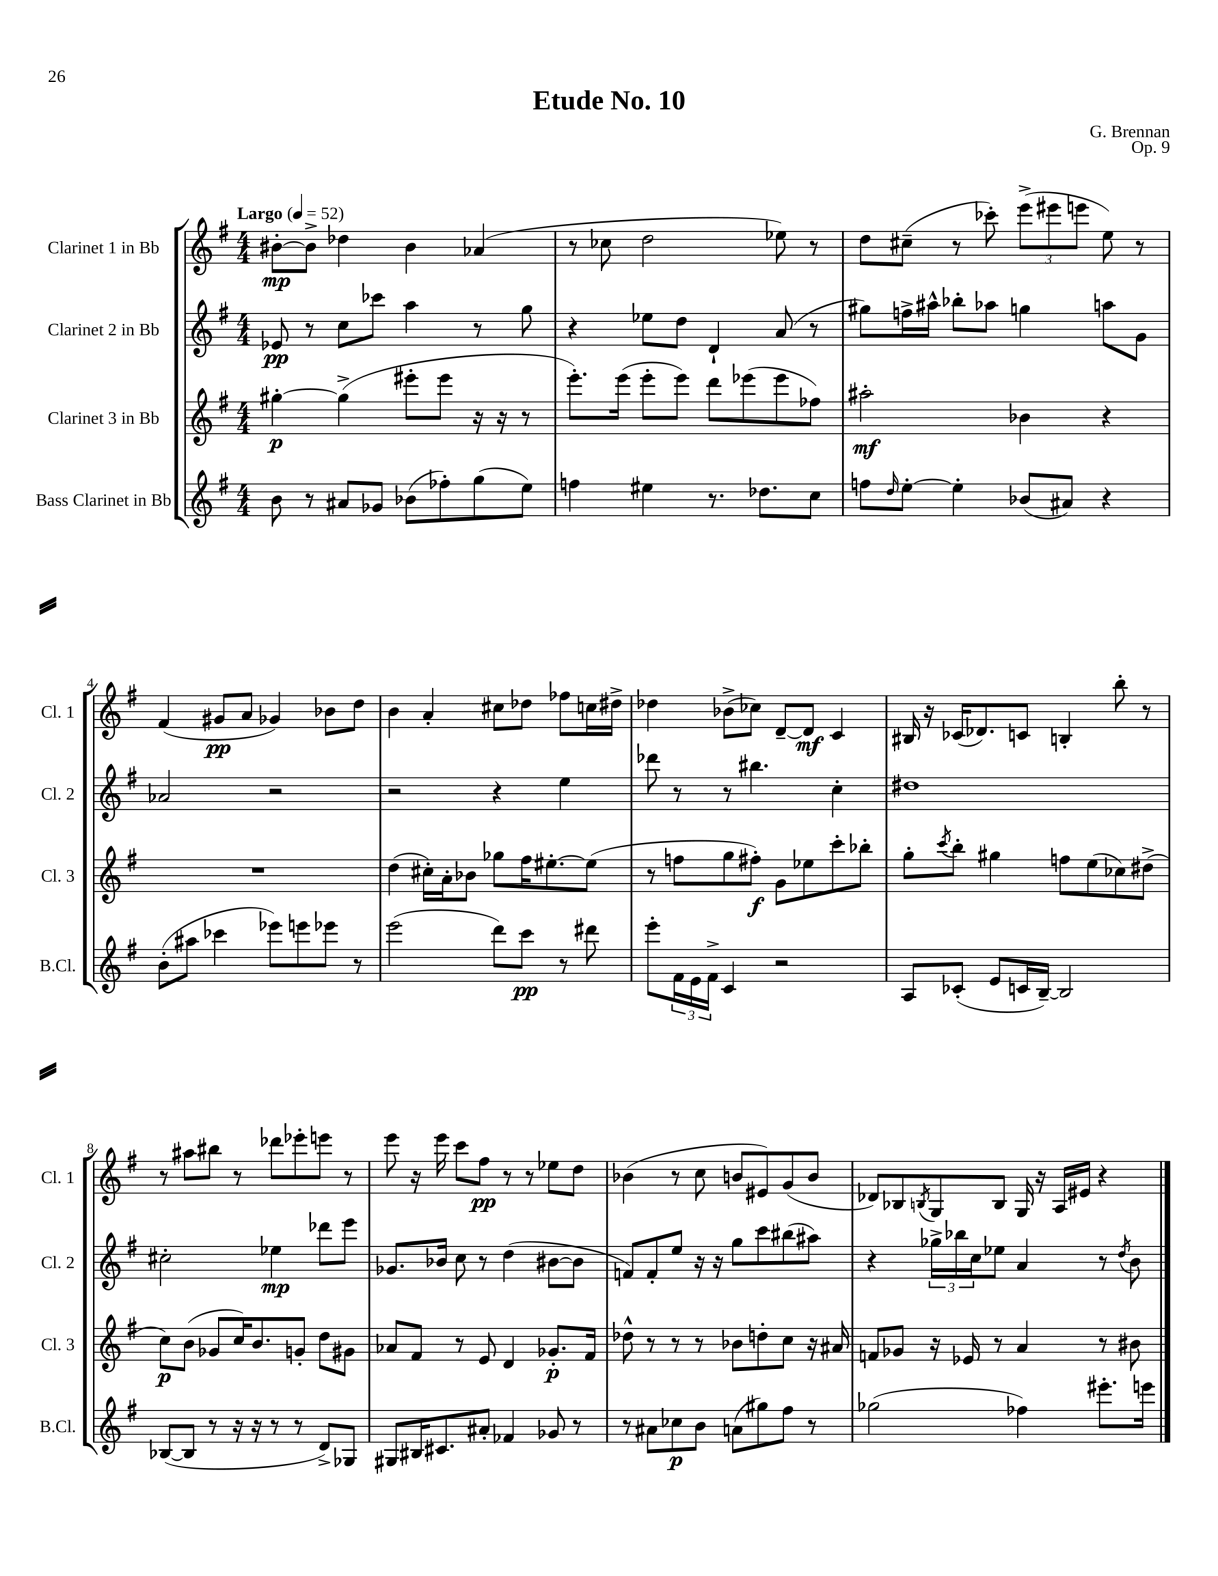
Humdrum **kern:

**kern	**kern	**kern	**kern
*staff4	*staff3	*staff2	*staff1
*clefG2	*clefG2	*clefG2	*clefG2
*k[f#]	*k[f#]	*k[f#]	*k[f#]
*M4/4	*M4/4	*M4/4	*M4/4
*MM52	*MM52	*MM52	*MM52
8b	[4gg#'	8e-	[8b#'
8r	.	8r	8b#^]
8a#	(4gg#^]	8cc	4dd-
8g-	.	8ccc-	.
(8b-	8eee#'	4aa	4b#
8ff-')	8eee#	.	.
(8gg	16r	8r	(4a-
.	16r	.	.
8ee)	8r	8gg	.
=	=	=	=
4ff	8.eee')	4r	8r
.	.	.	8cc-
.	(16eee	.	.
4ee#	8eee'	8ee-	2dd
.	8eee)	8dd	.
8.r	8ddd	4d`	.
.	(8eee-	.	.
8.dd-	.	.	.
.	8eee-	(8a	8ee-)
8cc	8ff-)	8r	8r
=	=	=	=
8ff	2aa#'	8gg#)	8dd
16qqdd	.	.	.
[8ee'	.	16ff^	(8cc#~
.	.	16aa#^^	.
4ee']	.	8bb-'	8r
.	.	8aa-	8ccc-')
(8b-	4b-	4gg	(12eee^
.	.	.	12eee#
8a#)	.	.	.
.	.	.	12eee
4r	4r	8aa	8ee)
.	.	8g	8r
=	=	=	=
(8b'	1r	2a-	(4f#
8aa#	.	.	.
4ccc-	.	.	8g#
.	.	.	8a
8eee-)	.	2r	4g-)
8eee	.	.	.
8eee-	.	.	8b-
8r	.	.	8dd
=	=	=	=
(2eee	(4dd	2r	4b
.	16cc#')	.	4a'
.	16a'	.	.
.	8b-	.	.
8ddd)	8gg-	4r	8cc#
8ccc	16ff#	.	8dd-
.	[8.ee#'	.	.
8r	.	4ee	8ff-
8ddd#	(8ee#]	.	16cc
.	.	.	16dd#^
=	=	=	=
8eee'	8r	8ddd-	4dd-
24f#	8ff	8r	.
24e	.	.	.
24f#^	.	.	.
4c	8gg	8r	(8b-^
.	8ff#')	4.bb#	8cc-)
2r	8g	.	[8d~
.	8ee-	.	8d]
.	8ccc'	4cc'	4c
.	8bb-'	.	.
=	=	=	=
8A	8gg'	1dd#	16B#
.	.	.	16r
.	8qccc	.	.
(8c-'	8bb'	.	(16c-
.	.	.	8.d-)
8e	4gg#	.	.
16c	.	.	8c
[16B~)	.	.	.
2B]	8ff	.	4B'
.	(8ee	.	.
.	8cc-)	.	8bb'
.	(8dd#^	.	8r
=	=	=	=
([8B-	8cc)	2cc#'	8r
8B-]	(8b	.	8aa#
8r	8g-	.	8bb#
16r	16cc)	.	8r
16r	8.b	.	.
8r	.	4ee-	8ddd-
8r	8g'	.	8eee-'
8d^)	8dd	8ddd-	8eee
8G-	8g#	8eee	8r
=	=	=	=
8G#	8a-	8.g-	8eee
16B#	8f#	.	16r
8.c#	.	16b-	16eee
.	8r	8cc	8ccc
8a#'	8e	8r	8ff#
4f-	4d	(4dd	8r
.	.	.	8r
8g-	8.g-'	[8b#	8ee-
8r	.	8b#]	8dd
.	16f#	.	.
=	=	=	=
8r	8dd-^^	8f)	(4b-
8a#	8r	8f'	.
8cc-	8r	8ee	8r
8b	8r	16r	8cc
.	.	16r	.
(8a	8b-	8gg	8b
8gg#)	8dd'	8ccc	8e#)
8ff#	8cc	(8bb#	(8g
8r	16r	8aa#)	8b
.	16a#	.	.
=	=	=	=
(2gg-	8f	4r	8d-)
.	8g-	.	8B-
.	.	.	8qB
.	16r	24gg-^	8G
.	.	24bb-	.
.	16e-	.	.
.	.	24cc	.
.	8r	8ee-	8B
4ff-)	4a	4a	16G
.	.	.	16r
.	.	.	16A
.	.	.	16e#
8.eee#'	8r	8r	4r
.	.	8qdd	.
.	8b#	8b	.
16eee	.	.	.
==	==	==	==
*-	*-	*-	*-
